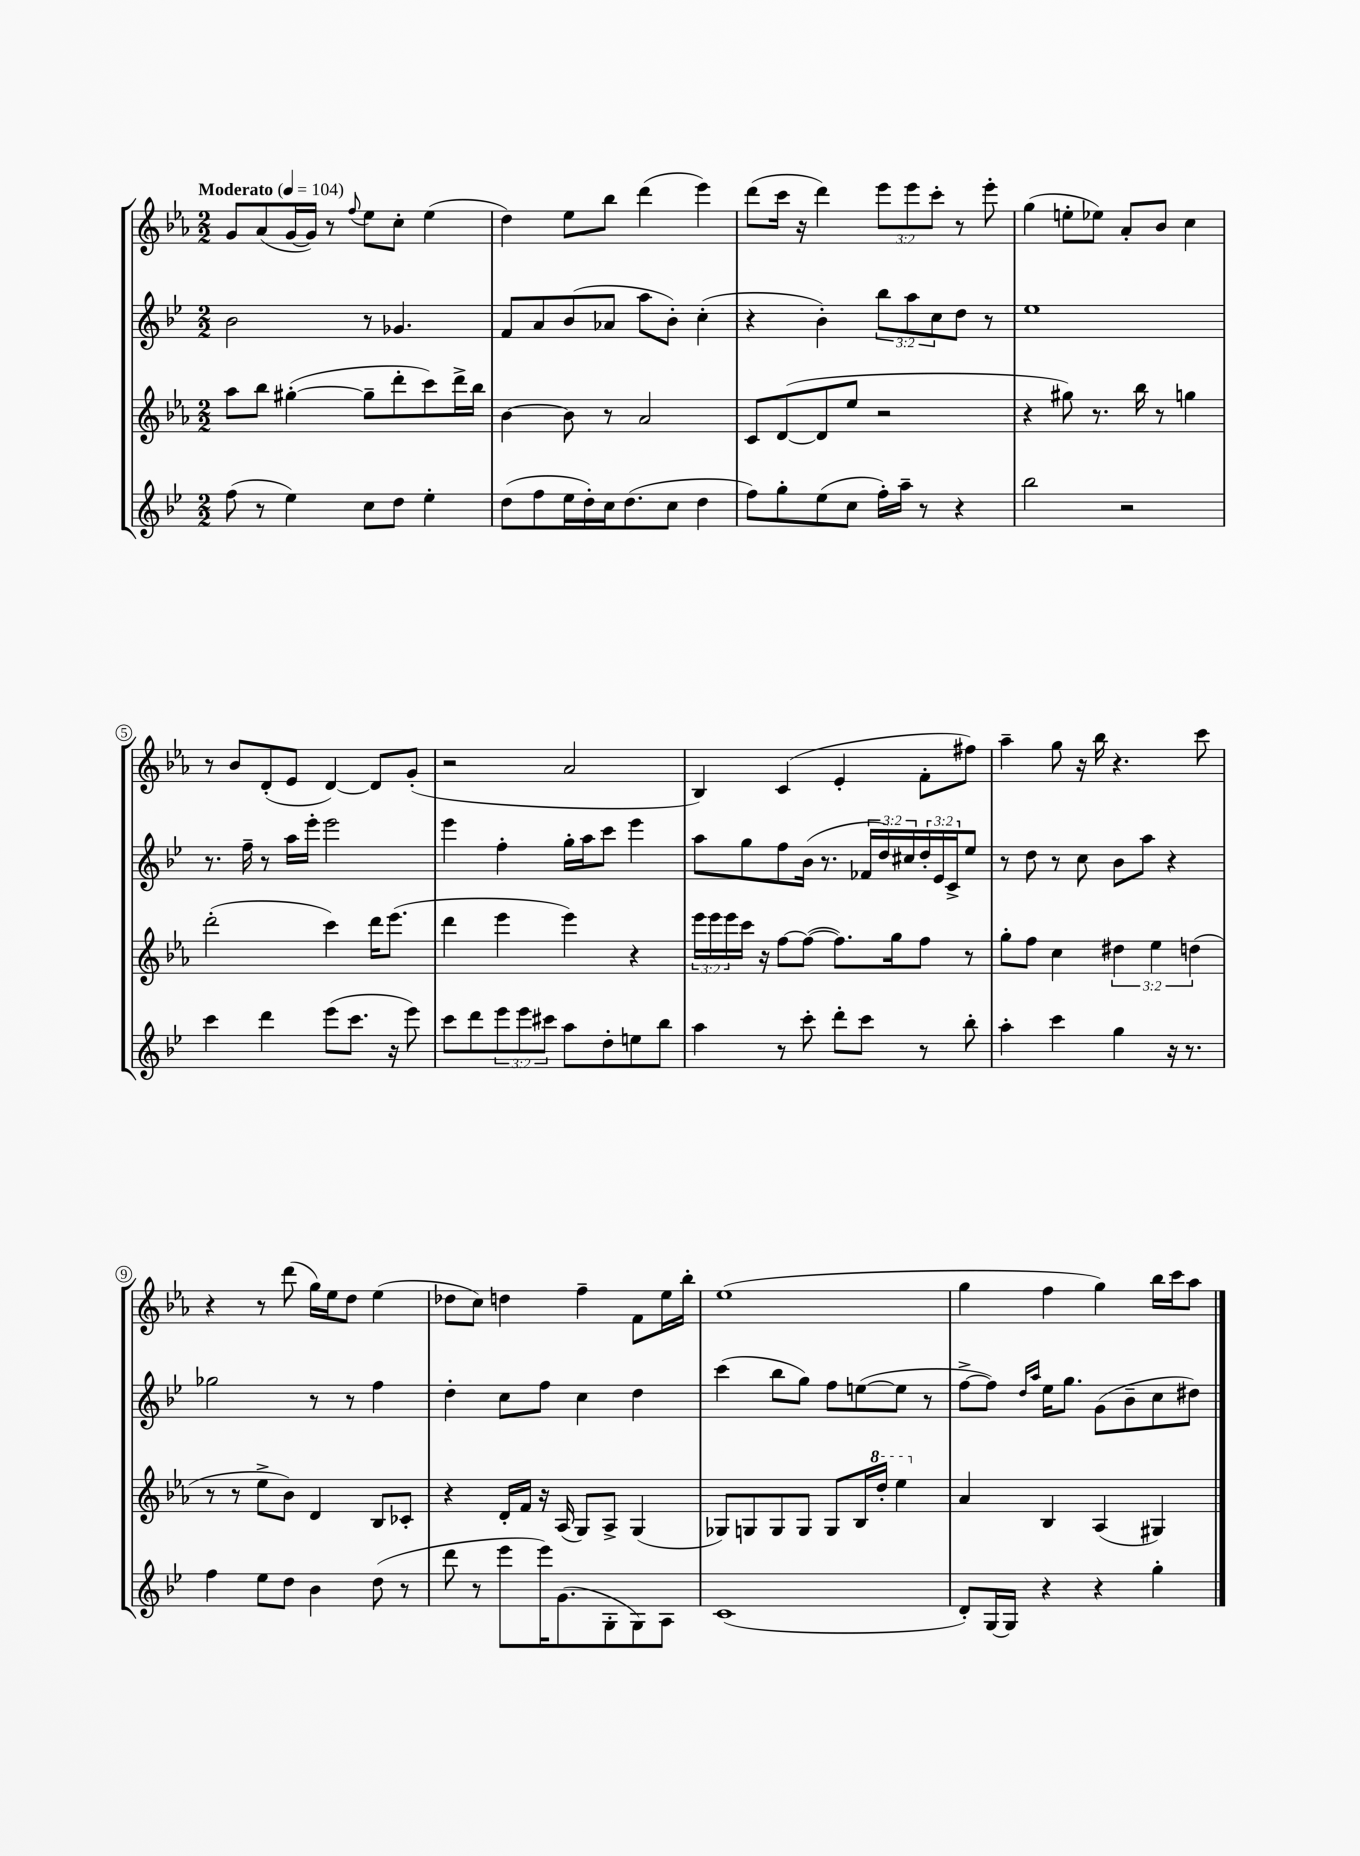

**kern	**kern	**kern	**kern
*part4	*part3	*part2	*part1
*staff4	*staff3	*staff2	*staff1
*clefG2	*clefG2	*clefG2	*clefG2
*k[b-e-]	*k[b-e-a-]	*k[b-e-]	*k[b-e-a-]
*M2/2	*M2/2	*M2/2	*M2/2
*MM104	*MM104	*MM104	*MM104
=1	=1	=1	=1
!	!	!	!LO:TX:a:B:t=Moderato
(8ff\	8aa-\L	2b-\	8g/L
8r	8bb-\J	.	(8a-/
4ee-\)	([4gg#X'\	.	[16g/L
.	.	.	16g/JJ])
.	.	.	8r
.	.	.	8qqff/
8cc\L	8gg#~\L]	8r	8ee-\L
8dd\J	8ddd'\	4.g-X/	8cc'\J
4ee-'\	8ccc\)	.	(4ee-\
.	16ddd^\L	.	.
.	16bb-\JJ	.	.
=2	=2	=2	=2
(8dd\L	[4b-\	8f/L	4dd\)
8ff\	.	8a/	.
16ee-\L	8b-\]	(8b-/	8ee-\L
16dd'\)	.	.	.
16cc\J	8r	8a-X/J	8bb-\J
(8.dd\	.	.	.
.	2a-/	8aa\L	(4ddd\
8cc\J	.	8b-'\J)	.
4dd\	.	(4cc'\	4eee-\)
=3	=3	=3	=3
8ff\L)	8c/L	4r	(8ddd\L
8gg'\	([8d/	.	16ccc\Jk
.	.	.	16r
(8ee-\	8d/]	4b-'\)	4ddd\)
8cc\J	8ee-/J	.	.
16ff'\LL)	2r	12bb-\L	12eee-\L
16aa~\JJ	.	.	.
.	.	12aa\	12eee-\
8r	.	.	.
.	.	12cc\	12ccc'\J
4r	.	8dd\J	8r
.	.	8r	8eee-'\
=4	=4	=4	=4
2bb-\	4r	1ee-	(4gg\
.	8gg#X\)	.	8een'\L
.	8.r	.	8ee-X\J)
2r	.	.	8a-'/L
.	16bb-\	.	.
.	8r	.	8b-/J
.	4ggn\	.	4cc\
!!LO:LB:g=z
=5	=5	=5	=5
4ccc\	(2ddd'\	8.r	8r
.	.	.	8b-/L
.	.	16ff~\	.
4ddd\	.	8r	(8d'/
.	.	16aa\LL	8e-/J
.	.	16eee-'\JJ	.
(8eee-\L	4ccc\)	2eee-\	[4d/)
8.ccc\J	.	.	.
.	16ddd\KL	.	8d/L]
16r	(8.eee-\J	.	.
8eee-\)	.	.	(8g'/J
=6	=6	=6	=6
8ccc\L	4ddd\	4eee-\	2r
8ddd\	.	.	.
12eee-\	4eee-\	4ff'\	.
12eee-\	.	.	.
12ccc#X\J	.	.	.
8aa\L	4eee-\)	16gg'\LL	2a-/
.	.	16aa\J	.
8dd'\	.	8ccc\J	.
8een\	4r	4eee-\	.
8bb-\J	.	.	.
=7	=7	=7	=7
4aa\	24eee-\LL	8aa\L	4B-/)
.	24eee-\	.	.
.	24eee-\	.	.
.	16ccc\JJ	8gg\	.
.	16r	.	.
8r	[8ff\L	8ff\	(4c/
8ccc'\	(8ff\J_	(16b-\Jk	.
.	.	8.r	.
8ddd'\L	8.ff\L])	.	4e-'/
8ccc\J	.	24f-X/LL	.
.	.	24dd/)	.
.	16gg\k	.	.
.	.	24cc#X/	.
8r	8ff\J	24dd'/	8f'\L
.	.	24e-/	.
.	.	24c^/J	.
8bb-'\	8r	8ee-/J	8ff#X\J)
=8	=8	=8	=8
4aa'\	8gg'\L	8r	4aa-~\
.	8ff\J	8dd\	.
4ccc\	4cc\	8r	8gg\
.	.	8cc\	16r
.	.	.	16bb-\
4gg\	6dd#X\	8b-\L	4.r
.	.	8aa\J	.
.	6ee-\	.	.
16r	.	4r	.
8.r	.	.	.
.	(6ddn\	.	.
.	.	.	8ccc\
!!LO:LB:g=z
=9	=9	=9	=9
4ff\	8r	2gg-X\	4r
.	8r	.	.
8ee-\L	8ee-^\L	.	8r
8dd\J	8b-\J)	.	(8ddd\
4b-\	4d/	8r	16gg\LL)
.	.	.	16ee-\J
.	.	8r	8dd\J
(8dd\	8B-/L	4ff\	(4ee-\
8r	8c-X'/J	.	.
=10	=10	=10	=10
8ddd\	4r	4dd'\	8dd-X\L
8r	.	.	8cc\J)
8eee-\L	16d'/LL	8cc\L	4ddn\
.	16f/JJ	.	.
16eee-\K)	16r	8ff\J	.
(8.g\	(16A-/	.	.
.	8G/L)	4cc\	4ff~\
8G'\	8A-^/J	.	.
8G\)	(4G/	4dd\	8f\L
8A\J	.	.	16ee-\L
.	.	.	16bb-'\JJ
=11	=11	=11	=11
(1c	8G-X/L)	(4ccc\	(1ee-
.	8Gn/	.	.
.	8G/	8bb-\L	.
.	8G/J	8gg\J)	.
.	8G/L	8ff\L	.
.	16B-/L	([8een\	.
*	*8va	*	*
.	16ddd'/JJ	.	.
.	4eee-\	8ee\J]	.
.	.	8r	.
=12	=12	=12	=12
*	*X8va	*	*
8d'/L)	4a-/	[8ff^\L	4gg\
[16G/L	.	8ff\J])	.
16G/JJ]	.	.	.
.	.	16qqdd/LL	.
.	.	16qqaa/JJ	.
4r	4B-/	16ee-\KL	4ff\
.	.	8.gg\J	.
4r	(4A-/	(8g\L	4gg\)
.	.	8b-~\	.
4gg'\	4G#X/)	8cc\	16bb-\LL
.	.	.	16ccc\J
.	.	8dd#X\J)	8aa-\J
==	==	==	==
*-	*-	*-	*-
